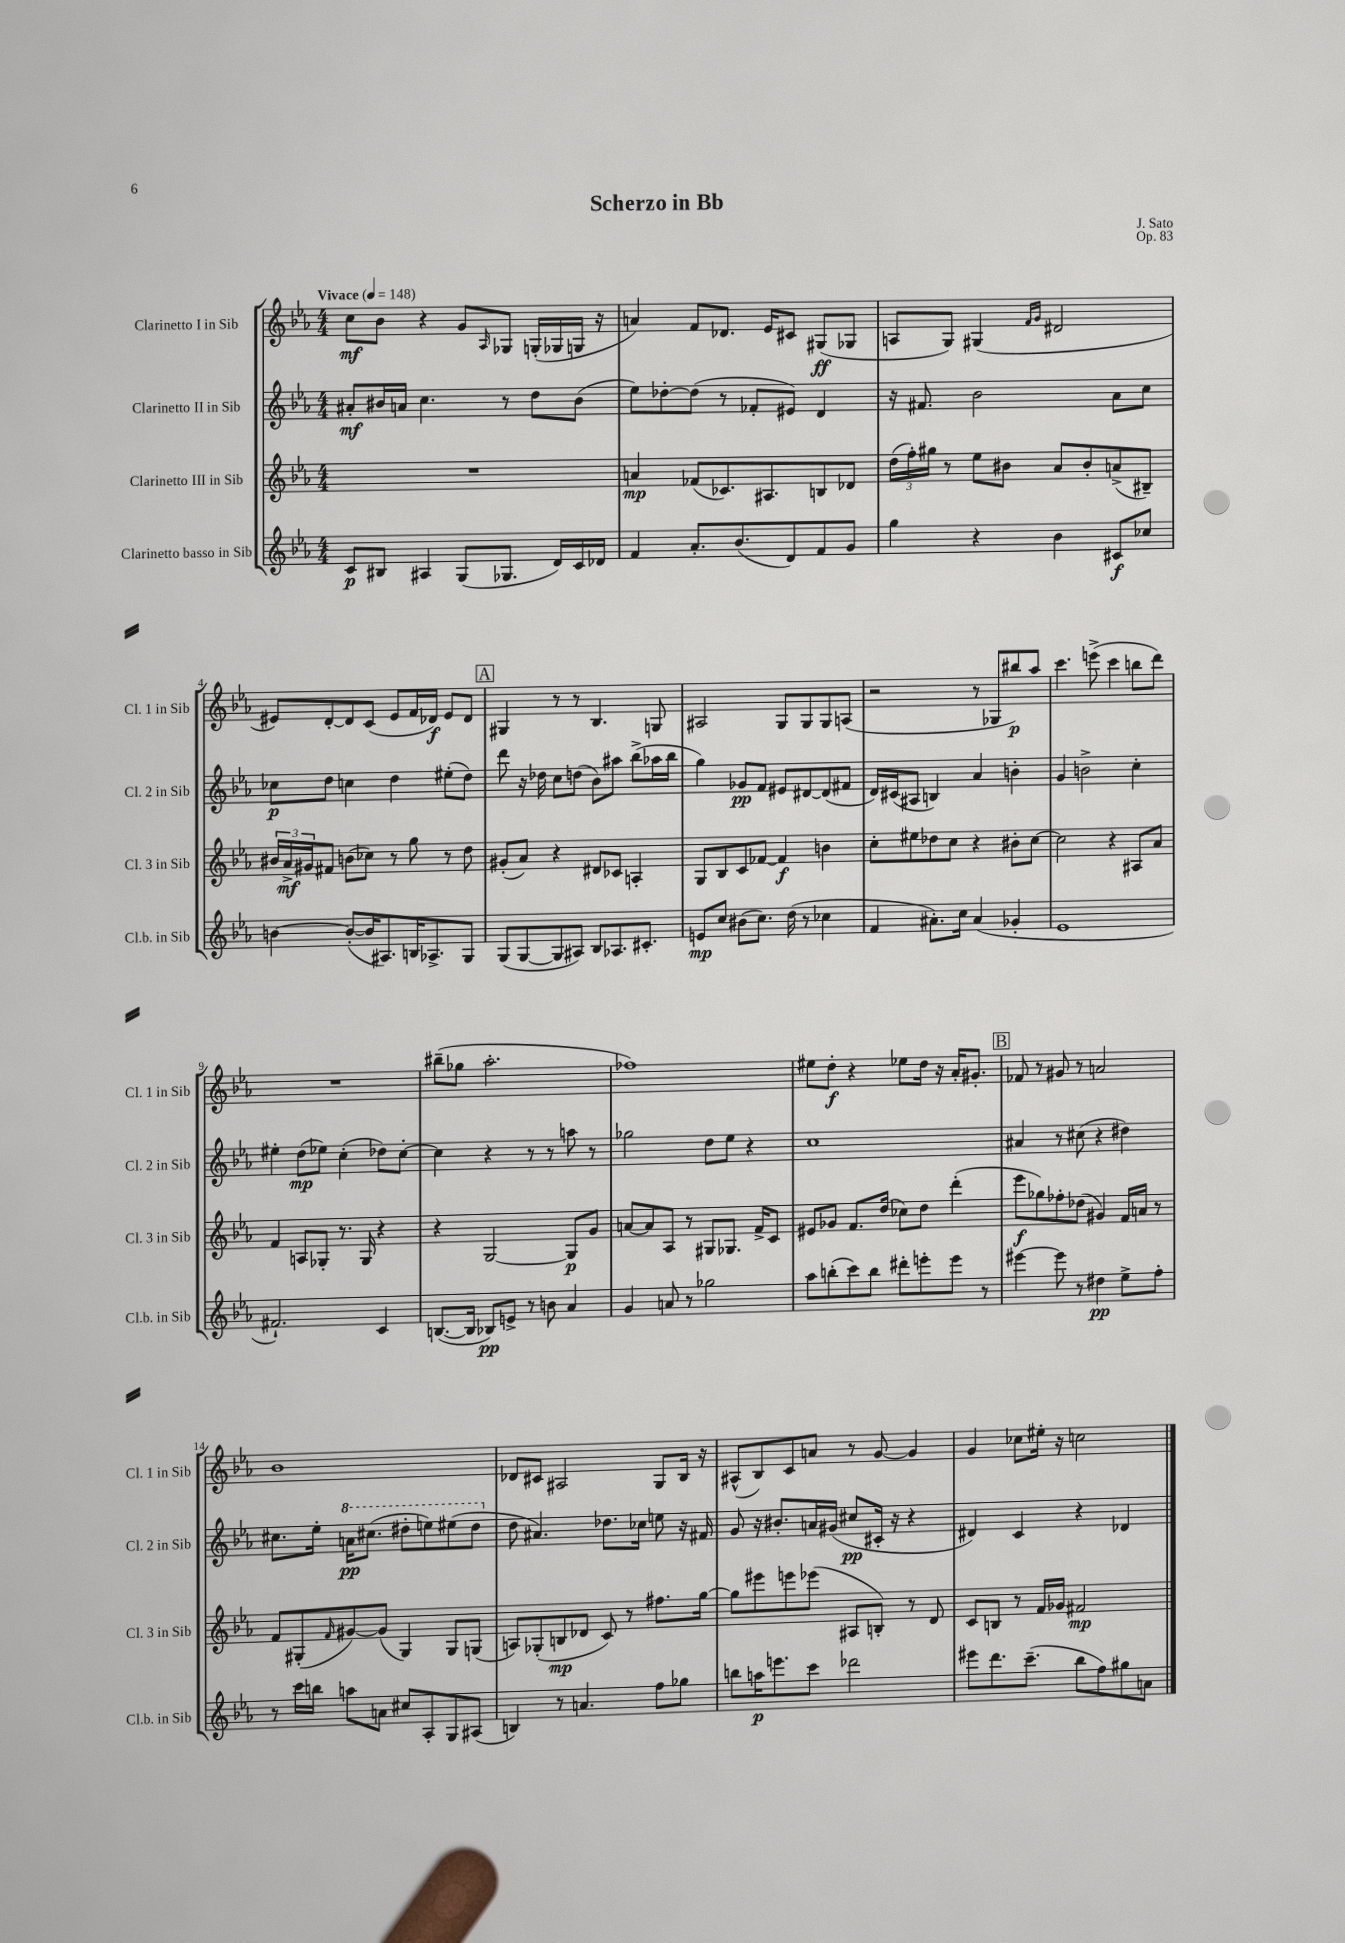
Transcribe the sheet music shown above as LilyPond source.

\header { title = "Scherzo in Bb" composer = "J. Sato" opus = "Op. 83" }
<<
\new StaffGroup <<
\new Staff = "s0" \with { instrumentName = "Clarinetto I in Sib" shortInstrumentName = "Cl. 1 in Sib" } {
    \clef treble \key ees \major \numericTimeSignature \time 4/4 \tempo "Vivace" 4 = 148
    c''8\mf bes'8 r4 g'8 \grace { aes16 } ges8 g16-.( ges16 g16 r16 |
    a'4) f'8 des'8. ees'16 cis'8 gis8\ff( ges8 |
    a8 g8) gis4( \grace { f'16 g'16 } dis'2 |
    eis'8) d'8~-. d'8 c'8( eis'8 f'16 des'16\f) eis'8 des'8 |
    \mark \markup { \box "A" } gis4 r8 r8 bes4. g8 |
    ais2 g8 g8 g8 a8( |
    r2 r8 ges8 bis''8\p) aes''8 |
    c'''4. e'''8->( c'''4 b''8 d'''8) |
    R1 |
    bis''8--( ges''8 aes''2.-. |
    fes''1) |
    eis''8 d''8-.\f r4 ees''8 d''16 r16 aes'16-. gis'8.-. |
    \mark \markup { \box "B" } fes'8 r8 gis'8 r8 a'2 |
    bes'1 |
    des'8 cis'8 ais2 g8 bes16 r16 |
    ais8-^( bes8) c'8 a'8 r8 g'8~ g'4 |
    g'4 ces''8 eis''16-. r16 c''2 \bar "|." |
}
\new Staff = "s1" \with { instrumentName = "Clarinetto II in Sib" shortInstrumentName = "Cl. 2 in Sib" } {
    \clef treble \key ees \major \numericTimeSignature \time 4/4
    ais'8-.\mf bis'16 a'16 c''4. r8 d''8 bis'8( |
    ees''8) des''8~-. des''8( r8 fes'8-. eis'8) d'4 |
    r16 fis'8. bes'2 aes'8 c''8 |
    ces''8\p d''8 c''4 d''4 eis''8-.( d''8) |
    \mark \markup { \box "A" } d'''8 r16 des''16 c''8 d''8( bes'8) ais''8 bes''8->( aes''16 bes''16 |
    g''4) ges'8\pp f'8 eis'8 dis'8~ dis'8( fis'8 |
    d'16) cis'16( ais8 b4) aes'4 b'4-. |
    g'4 b'2-> c''4-. |
    eis''4-. d''8\mp( ees''8) c''4-.( des''8) c''8~-. |
    c''4 r4 r8 r8 a''8 r8 |
    ges''2 d''8 ees''8 r4 |
    c''1 |
    \mark \markup { \box "B" } ais'4 r8 cis''8( r4 dis''4) |
    cis''8. ees''16-. \ottava #1 a''16\pp cis'''8.( dis'''8-. e'''8) eis'''8( dis'''8 \ottava #0 |
    d''8 ais'4.) des''8. ces''16 e''8 r16 fis'16 |
    g'8 r16 bis'8.-. a'16 gis'16( cis''8\pp cis'16-. r16 r4 |
    dis'4) c'4 r4 des'4 \bar "|." |
}
\new Staff = "s2" \with { instrumentName = "Clarinetto III in Sib" shortInstrumentName = "Cl. 3 in Sib" } {
    \clef treble \key ees \major \numericTimeSignature \time 4/4
    R1 |
    a'4\mp fes'8( ces'8.) ais8. b8 des'8 |
    \tuplet 3/2 { d''16( f''16-.) gis''16 } r8 ees''8 bis'8 aes'8 bis'8-. a'8->( bis8--) |
    \tuplet 3/2 { bis'16 aes'16->\mf gis'16 } fis'8 b'8( ces''8) r8 g''8 r8 d''8 |
    \mark \markup { \box "A" } gis'8-.( aes'8) r4 dis'8 ces'8 a4-. |
    g8 bes8 c'8 fes'8~ fes'4\f b'4 |
    c''8-. eis''8 des''8 c''8 r4 bis'8-. c''8~ |
    c''2 r4 ais8 aes'8 |
    f'4 a8 ges8-. r8. ges16 r4 |
    r4 g2~ g8\p g'8 |
    a'8~ a'8 aes8 r8 gis8 ges8. f'16-> c'8 |
    eis'8 ges'8 f'8. d''16( ces''8) d''8 d'''4-.( |
    \mark \markup { \box "B" } ees'''8\f ges''8) fes''8-. des''8( gis'4) f'16 a'16 r8 |
    f'8 gis8-.( \grace { f'16 } gis'8~) gis'8( gis4) gis8 g8( |
    a8) ges8-.( b8\mp des'8 c'8) r8 fis''8. g''16~ |
    g''8 eis'''8 e'''8 ees'''8( ais8 b8-.) r8 d'8 |
    c'8 b8 r8 f'16 ges'16 fis'2\mp \bar "|." |
}
\new Staff = "s3" \with { instrumentName = "Clarinetto basso in Sib" shortInstrumentName = "Cl.b. in Sib" } {
    \clef treble \key ees \major \numericTimeSignature \time 4/4
    c'8\p bis8 ais4 g8( ges8. d'16) c'16 des'16 |
    f'4 aes'8.-. bes'8.( d'8) f'8 g'8 |
    g''4 r4 bes'4 cis'8\f ces''8 |
    b'4~ b'8~-.( b'16 ais8.) b16 aes8.-> g8 |
    \mark \markup { \box "A" } g8( g8~ g8 ais8) bes8 aes8. cis'8.-. |
    e'8\mp c''8 bis'8( c''8.) d''16( r8 ces''4 |
    f'4 ais'8.-.) c''16 ais'4( ges'4-. |
    ees'1 |
    fis'2.-!) c'4 |
    b8.~( b16 bes8\pp) e'8-> r8 b'8 aes'4 |
    g'4 a'8 r8 ges''2 |
    aes''8 b''8-.( c'''8) b''8 dis'''8-. e'''8-. e'''8 r8 |
    \mark \markup { \box "B" } eis'''4~ eis'''8 r8 dis''4\pp ees''8-> f''8-. |
    r8 c'''16 b''16 a''8 a'8 cis''8 aes8-. g8 ais8( |
    b4) r8 a'4. f''8 ges''8 |
    b''8 a''16\p e'''8. c'''8 des'''2 |
    eis'''8 d'''8. c'''8.--( bes''8 f''8) gis''8 a'8 \bar "|." |
}
>>
>>
